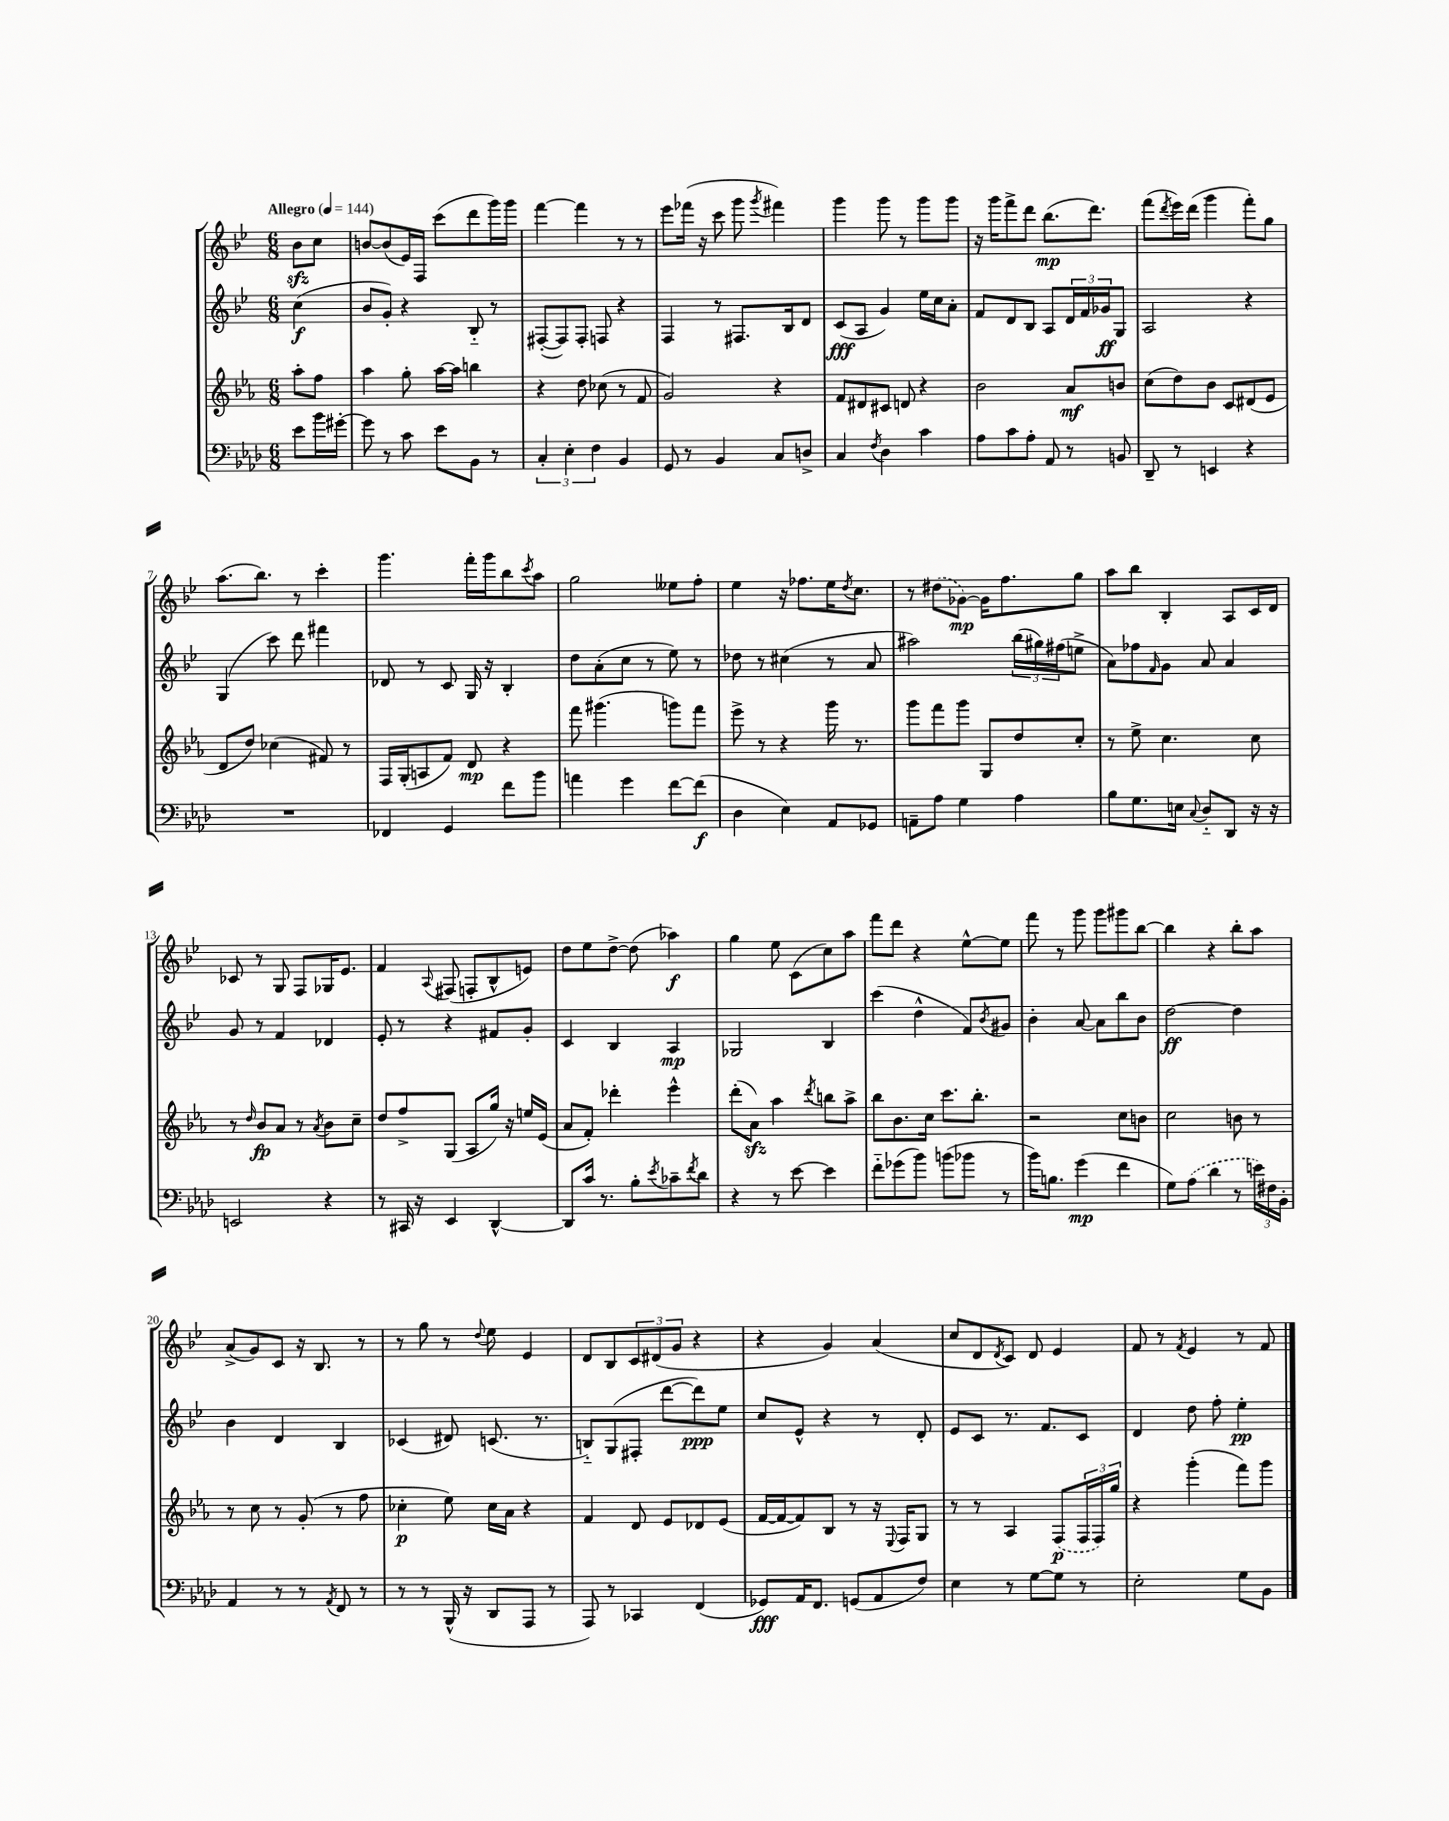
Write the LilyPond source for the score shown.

<<
\new StaffGroup <<
\new Staff = "s0" {
    \clef treble \key bes \major \numericTimeSignature \time 6/8 \partial 4 \tempo "Allegro" 4 = 144
    bes'8\sfz c''8 |
    b'8~ b'8( ees'16) f16 c'''8( d'''8 g'''16) g'''16 |
    f'''4~ f'''4 r8 r8 |
    ees'''8 fes'''16( r16 c'''8 g'''8 \acciaccatura { g'''8 } fis'''4) |
    g'''4 g'''8 r8 g'''8 g'''8 |
    r16 g'''16 f'''8-> d'''8 bes''8.\mp( d'''8.) |
    f'''8( \acciaccatura { d'''8 } ees'''16) d'''16( g'''4 f'''8-.) g''8 |
    a''8.( bes''8.) r8 c'''4-. |
    g'''4. f'''16-. g'''16 bes''8 \acciaccatura { c'''8 } a''8 |
    g''2 eeses''8 f''8-. |
    ees''4 r16 fes''8. ees''16 \acciaccatura { d''8 } c''8. |
    r8 \once \slurDashed dis''8( ges'8~\mp) ges'16 f''8. g''8 |
    a''8 bes''8 bes4-. a8 c'16 d'16 |
    ces'8 r8 g8 f8 ges16 ees'8. |
    f'4 \appoggiatura { a8 } fis8( f8-. bes8-^ e'8) |
    d''8 ees''8 d''8~-> d''8( aes''4\f) |
    g''4 ees''8 c'8( c''8) a''8 |
    f'''8 d'''8 r4 ees''8~-^ ees''8 |
    f'''8 r8 g'''8 g'''8 gis'''8 bes''8~ |
    bes''4 r4 bes''8-. a''8 |
    a'8->( g'8) c'8 r16 bes8. r8 |
    r8 g''8 r8 \appoggiatura { d''8 } ees''8 ees'4 |
    d'8 bes8 \tuplet 3/2 { c'8 dis'8( g'8 } r4 |
    r4 g'4) a'4( |
    c''8 d'8 \acciaccatura { d'8 } c'8) d'8 ees'4 |
    f'8 r8 \acciaccatura { f'8 } ees'4 r8 f'8 \bar "|." |
}
\new Staff = "s1" {
    \clef treble \key bes \major \numericTimeSignature \time 6/8 \partial 4
    c''4\f( |
    bes'8 g'8-.) r4 bes8-_ r8 |
    fis8~-.( fis8) fis8-. f8 r4 |
    f4 r8 fis8. bes16 d'8 |
    c'8\fff( a8 g'4) ees''16 c''16 a'8-. |
    f'8 d'8 bes8 a8 \tuplet 3/2 { d'16 f'16 ges'16\ff } g8 |
    a2 r4 |
    g4( c'''8) d'''8 fis'''4 |
    des'8 r8 c'8 g16 r16 bes4-. |
    d''8 a'8-.( c''8 r8 ees''8) r8 |
    des''8 r8 cis''4( r8 a'8 |
    ais''2) \tuplet 3/2 { bes''16( gis''16) fis''16( } e''8-> |
    a'8) fes''8 \grace { f'16 } g'8 a'8 a'4 |
    g'8 r8 f'4 des'4 |
    ees'8-. r8 r4 fis'8 g'8-. |
    c'4 bes4 a4\mp |
    ges2 bes4 |
    c'''4( d''4-^ f'8) \acciaccatura { bes'8 } gis'8 |
    bes'4-. a'8~ a'8 bes''8 bes'8 |
    d''2~\ff d''4 |
    bes'4 d'4 bes4 |
    ces'4( dis'8) c'8.( r8. |
    b8-_) g8( fis8-. d'''8~ d'''8\ppp) ees''8 |
    c''8 ees'8-^ r4 r8 d'8-. |
    ees'8 c'8 r8. f'8. c'8 |
    d'4 d''8 f''8-. ees''4-.\pp \bar "|." |
}
\new Staff = "s2" {
    \clef treble \key ees \major \numericTimeSignature \time 6/8 \partial 4
    aes''8-. f''8 |
    aes''4 g''8-. aes''16~ aes''16 b''4 |
    r4 d''8 ces''8( r8 f'8 |
    g'2) r4 |
    f'8 dis'8 cis'8 d'8 r4 |
    bes'2 aes'8\mf b'8 |
    c''8( d''8) bes'8 c'8 dis'8( ees'8 |
    d'8 d''8) ces''4( fis'8) r8 |
    f16 g16-.( a8 f'8) d'8\mp r4 |
    f'''8 gis'''4.( g'''8) f'''8 |
    ees'''8-> r8 r4 g'''16 r8. |
    g'''8 f'''8 g'''8 g8 d''8 c''8-. |
    r8 ees''8-> c''4. c''8 |
    r8 \grace { d''16 } bes'8\fp aes'8 r8 \acciaccatura { aes'8 } bes'8 c''8-- |
    d''8 f''8-> g8( aes8 g''16) r16 e''16 ees'16( |
    aes'8 f'8-.) des'''4-. ees'''4-^ |
    d'''8-.( aes'8\sfz) aes''4 \acciaccatura { d'''8 } b''8 aes''8-> |
    bes''8 bes'8. c''16 c'''8. bes''8.-. |
    r2 c''8 b'8 |
    c''2 b'8 r8 |
    r8 c''8 r8 g'8-.( r8 f''8 |
    ces''4-.\p ees''8) ces''16 aes'16 r4 |
    f'4 d'8 ees'8 des'8 ees'8( |
    f'16~ f'16~ f'8) bes8 r8 r16 \appoggiatura { ees8 } f16 g8 |
    r8 r8 aes4 \once \slurDashed f8\p( \tuplet 3/2 { f16 f16) g''16 } |
    r4 g'''4-.( f'''8) g'''8 \bar "|." |
}
\new Staff = "s3" {
    \clef bass \key aes \major \numericTimeSignature \time 6/8 \partial 4
    ees'8 bes'16 gis'16~-. |
    gis'8 r8 c'8 ees'8 bes,8 r8 |
    \tuplet 3/2 { c4-. ees4-. f4 } bes,4 |
    g,8 r8 bes,4 c8 d8-> |
    c4 \acciaccatura { f8 } des4 c'4 |
    aes8 c'8 aes8-. aes,8 r8 b,8 |
    des,8-- r8 e,4 r4 |
    R2. |
    fes,4 g,4 f'8 bes'8 |
    a'4 g'4 f'8~ f'8\f( |
    des4 ees4) aes,8 ges,8 |
    a,8-- aes8 g4 aes4 |
    bes8 g8. e16 \appoggiatura { c8 } des8-_ des,8 r16 r16 |
    e,2 r4 |
    r8 cis,16 r16 ees,4 des,4~-^ |
    des,8 c'16 r8. bes8-. \acciaccatura { ees'8 } ces'8-- \acciaccatura { f'8 } des'8 |
    r4 r8 ees'8~ ees'4 |
    f'8-_ ges'8( bes'8) b'8( bes'8 r8 |
    bes'16) b8. g'4\mp( f'4 |
    g8) \once \slurDashed aes8( des'4 r8 \tuplet 3/2 { e'16) fis16 bes,16-. } |
    aes,4 r8 r8 \acciaccatura { aes,8 } f,8 r8 |
    r8 r8 bes,,16-^( r16 des,8 aes,,8 r8 |
    aes,,8) r8 ces,4 f,4( |
    ges,8\fff) aes,16 f,8. g,8( aes,8 f8) |
    ees4 r8 g8~ g8 r8 |
    ees2-. g8 bes,8 \bar "|." |
}
>>
>>
